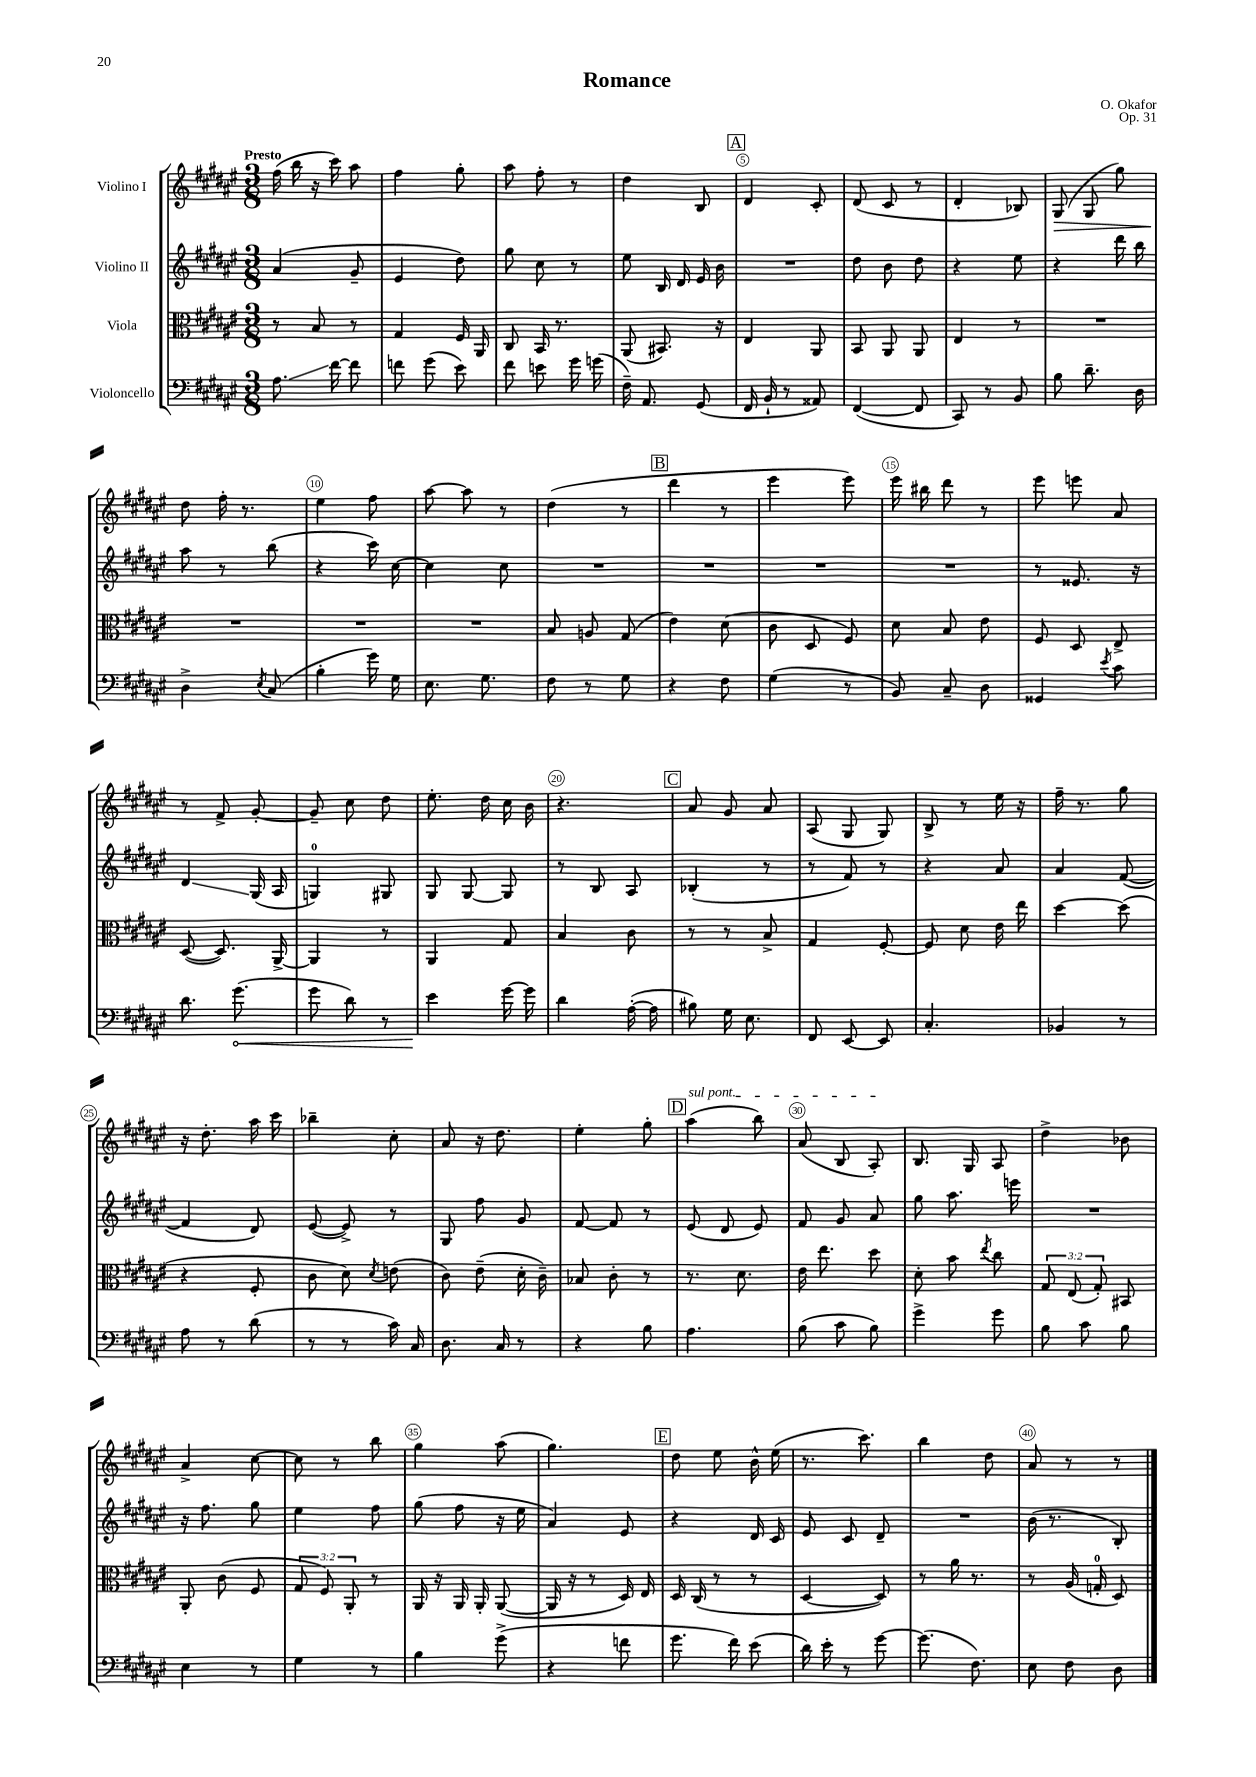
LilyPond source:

\header { title = "Romance" composer = "O. Okafor" opus = "Op. 31" }
<<
\new StaffGroup <<
\new Staff = "s0" \with { instrumentName = "Violino I" } {
    \clef treble \key fis \major \numericTimeSignature \time 3/8 \tempo "Presto"
    \autoBeamOff fis''16( b''16 r16 cis'''16) ais''8 |
    fis''4 gis''8-. |
    ais''8 fis''8-. r8 |
    dis''4 b8 |
    \mark \markup { \box "A" } dis'4 cis'8-. |
    dis'8( cis'8 r8 |
    dis'4-. bes8) |
    gis8\>( gis8 gis''8) |
    dis''8\! fis''16-. r8. |
    eis''4 fis''8 |
    ais''8~ ais''8 r8 |
    dis''4( r8 |
    \mark \markup { \box "B" } dis'''4 r8 |
    eis'''4 eis'''8) |
    eis'''16 bis''16 dis'''8 r8 |
    eis'''8 e'''8 ais'8 |
    r8 fis'8-> gis'8~-. |
    gis'8-- cis''8 dis''8 |
    eis''8.-. dis''16 cis''16 b'16 |
    r4. |
    \mark \markup { \box "C" } ais'8 gis'8 ais'8 |
    ais8( gis8 gis8) |
    b8-> r8 eis''16 r16 |
    fis''16-- r8. gis''8 |
    r16 dis''8.-. ais''16 cis'''16 |
    bes''4-- cis''8-. |
    ais'8 r16 dis''8. |
    eis''4-. gis''8-. |
    \mark \markup { \box "D" } \once \override TextSpanner.bound-details.left.text = \markup { \italic "sul pont." } ais''4\startTextSpan( b''8) |
    ais'8( b8 ais8-.\stopTextSpan) |
    b8. gis16 ais8 |
    dis''4-> bes'8 |
    ais'4-> cis''8~ |
    cis''8 r8 b''8 |
    gis''4 ais''8( |
    gis''4.) |
    \mark \markup { \box "E" } dis''8 eis''8 b'16-^ eis''16( |
    r8. cis'''8.) |
    b''4 dis''8 |
    ais'8 r8 r8 \bar "|." |
}
\new Staff = "s1" \with { instrumentName = "Violino II" } {
    \clef treble \key fis \major \numericTimeSignature \time 3/8
    \autoBeamOff ais'4( gis'8-- |
    eis'4 dis''8) |
    gis''8 cis''8 r8 |
    eis''8 b16 dis'16 eis'16 b'16 |
    \mark \markup { \box "A" } R4. |
    dis''8 b'8 dis''8 |
    r4 eis''8 |
    r4 dis'''16 b''16 |
    ais''8 r8 b''8( |
    r4 cis'''16) cis''16~ |
    cis''4 cis''8 |
    R4. |
    \mark \markup { \box "B" } R4. |
    R4. |
    R4. |
    r8 eisis'8. r16 |
    dis'4\glissando gis16( ais16 |
    g4-0) gis8 |
    gis8 gis8~ gis8 |
    r8 b8 ais8 |
    \mark \markup { \box "C" } bes4-.( r8 |
    r8 fis'8) r8 |
    r4 ais'8 |
    ais'4 fis'8~( |
    fis'4 dis'8) |
    eis'8~( eis'8->) r8 |
    gis8 fis''8 gis'8 |
    fis'8~ fis'8 r8 |
    \mark \markup { \box "D" } eis'8( dis'8 eis'8) |
    fis'8 gis'8 ais'8 |
    gis''8 ais''8. e'''16 |
    R4. |
    r16 fis''8. gis''8 |
    eis''4 fis''8 |
    gis''8( fis''8 r16 eis''16 |
    ais'4) eis'8 |
    \mark \markup { \box "E" } r4 dis'16 cis'16 |
    eis'8 cis'8 dis'8-- |
    R4. |
    b'16( r8. b8-.) \bar "|." |
}
\new Staff = "s2" \with { instrumentName = "Viola" } {
    \clef alto \key fis \major \numericTimeSignature \time 3/8 \override Staff.TupletNumber.text = #tuplet-number::calc-fraction-text
    \autoBeamOff r8 b8 r8 |
    gis4 fis16 ais,16 |
    cis8 b,16 r8. |
    ais,8( bis,8.) r16 |
    \mark \markup { \box "A" } eis4 ais,8 |
    b,8 ais,8 ais,8 |
    eis4 r8 |
    R4. |
    R4. |
    R4. |
    R4. |
    b8 a8 gis8( |
    \mark \markup { \box "B" } eis'4) dis'8( |
    cis'8 dis8 fis8) |
    dis'8 b8 eis'8 |
    fis8 dis8 eis8-> |
    dis8~( dis8.) ais,16~-> |
    ais,4 r8 |
    ais,4 gis8 |
    b4 cis'8 |
    \mark \markup { \box "C" } r8 r8 b8-> |
    gis4 fis8~-. |
    fis8 dis'8 eis'16 eis''16 |
    dis''4~ dis''8( |
    r4 fis8-. |
    cis'8 dis'8) \acciaccatura { dis'8 } e'8( |
    cis'8) eis'8--( dis'16-. cis'16--) |
    bes8 cis'8-. r8 |
    \mark \markup { \box "D" } r8. dis'8. |
    eis'16 eis''8. dis''8 |
    dis'8-. b'8 \acciaccatura { eis''8 } cis''8 |
    \tuplet 3/2 { gis8 eis8( gis8-.) } bis,8 |
    ais,8-. cis'8( fis8 |
    \tuplet 3/2 { gis8 fis8) ais,8-. } r8 |
    ais,16 r16 ais,16 ais,16-. ais,8~( |
    ais,16 r16 r8 dis16) eis16 |
    \mark \markup { \box "E" } dis16 cis16( r8 r8 |
    dis4~ dis8) |
    r8 ais'16 r8. |
    r8 ais16( g16-0-. dis8) \bar "|." |
}
\new Staff = "s3" \with { instrumentName = "Violoncello" } {
    \clef bass \key fis \major \numericTimeSignature \time 3/8
    \autoBeamOff ais8.\glissando fis'16~ fis'8 |
    f'8 gis'8( eis'8) |
    fis'8 e'8 gis'16 g'16( |
    fis16--) ais,8. gis,8( |
    \mark \markup { \box "A" } fis,16 b,16-! r8 aisis,8) |
    fis,4~( fis,8 |
    cis,8) r8 b,8 |
    b8 dis'8.-- dis16 |
    dis4-> \acciaccatura { eis8 } cis8( |
    b4-. gis'16) gis16 |
    eis8. gis8. |
    fis8 r8 gis8 |
    \mark \markup { \box "B" } r4 fis8 |
    gis4( r8 |
    b,8) cis8-- dis8 |
    gisis,4 \acciaccatura { eis'8 } cis'8 |
    dis'8. \once \override Hairpin.circled-tip = ##t gis'8.\<( |
    gis'8 dis'8) r8 |
    eis'4\! gis'16~ gis'16 |
    dis'4 ais16~-.( ais16 |
    \mark \markup { \box "C" } bis8) gis16 eis8. |
    fis,8 eis,8~ eis,8 |
    cis4.-. |
    bes,4 r8 |
    ais8 r8 dis'8( |
    r8 r8 cis'16) cis16 |
    dis8. cis16 r8 |
    r4 b8 |
    \mark \markup { \box "D" } ais4. |
    b8( cis'8 b8) |
    gis'4-> gis'8 |
    b8 cis'8 b8 |
    eis4 r8 |
    gis4 r8 |
    b4 gis'8->( |
    r4 f'8 |
    \mark \markup { \box "E" } gis'8. fis'16) eis'8( |
    dis'16) eis'16-. r8 gis'8~ |
    gis'8.( fis8.) |
    eis8 fis8 dis8 \bar "|." |
}
>>
>>
\layout { \context { \Score \override BarNumber.break-visibility = ##(#f #t #t) barNumberVisibility = #(every-nth-bar-number-visible 5) \override BarNumber.stencil = #(make-stencil-circler 0.1 0.3 ly:text-interface::print) } }
